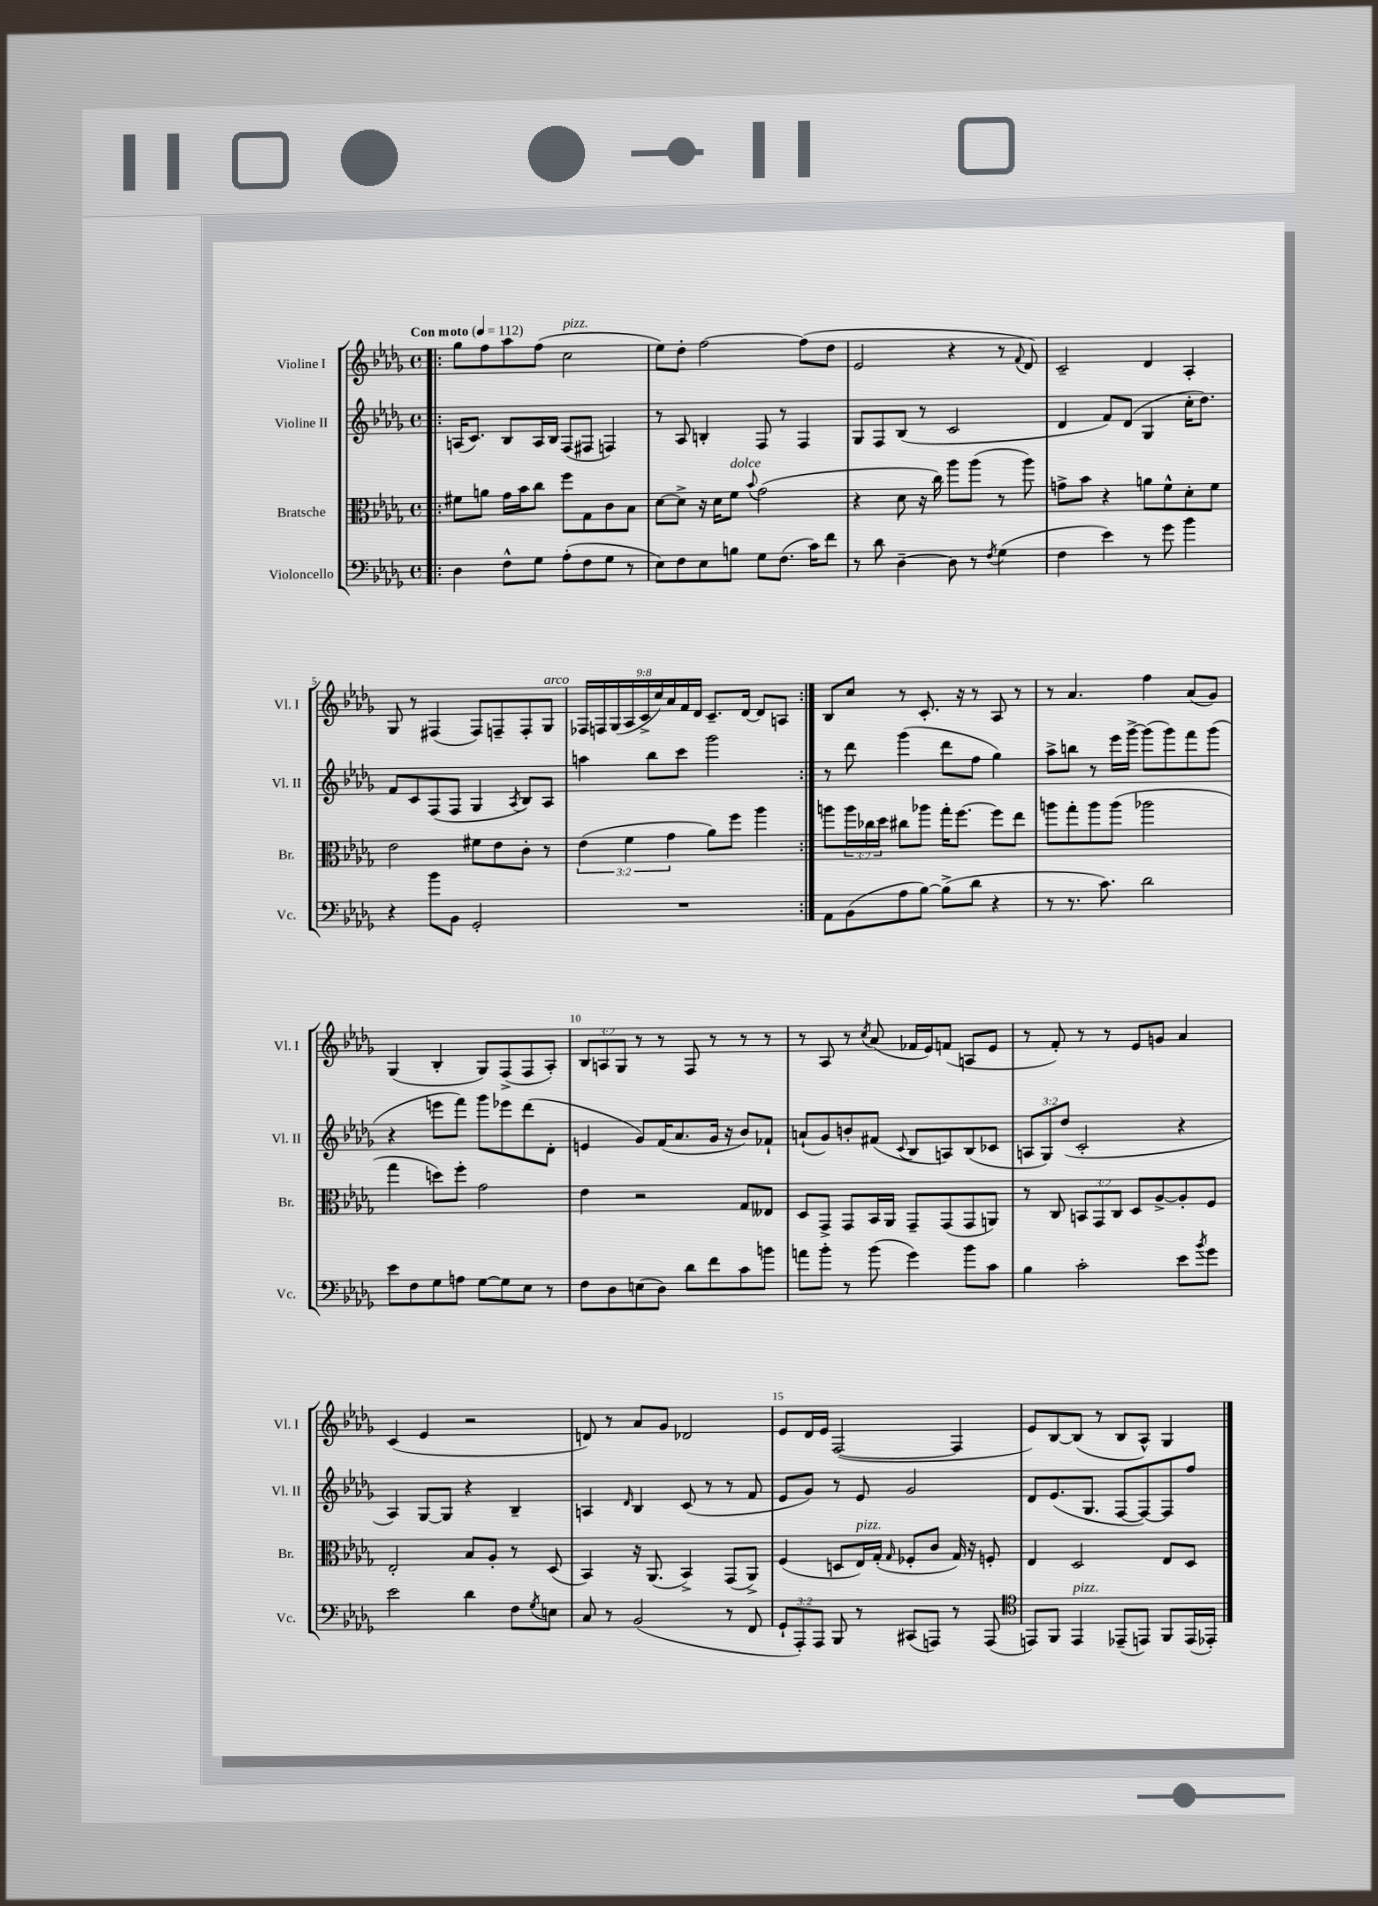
<<
\new StaffGroup <<
\new Staff = "s0" \with { instrumentName = "Violine I" shortInstrumentName = "Vl. I" } {
    \clef treble \key des \major \defaultTimeSignature \time 4/4 \override Staff.TupletNumber.text = #tuplet-number::calc-fraction-text \tempo "Con moto" 4 = 112
    \repeat volta 2 { \bar ".|:" ges''8 f''8 aes''8 f''8( c''2^\markup { \italic "pizz." } |
    ees''8) des''8-. f''2~ f''8( des''8 |
    ees'2 r4 r8 \appoggiatura { f'8 } des'8) |
    c'2-- des'4 aes4-. |
    ges8 r8 fis4( fis8) f8-- f8-. ges8^\markup { \italic "arco" } |
    \tuplet 9/8 { fes16 f16 ges16( aes16 c'16-> c''16) aes'16 f'16 des'16 } c'8.-- des'16~ des'8 a8 | }
    bes8 c''8 r8 c'8.-. r16 r8 aes8 r8 |
    r8 aes'4. f''4 aes'8( ges'8) |
    ges4( bes4-. ges8) f8->( f8 aes8-.) |
    \tuplet 3/2 { bes8 a8 ges8 } r8 r8 f8 r8 r8 r8 |
    r8 aes8 r8 \acciaccatura { c''8 } aes'8( fes'16 ees'16) f'8( a8 ees'8 |
    r8 f'8-.) r8 r8 ees'8 g'8 aes'4 |
    c'4( ees'4 r2 |
    d'8) r8 aes'8 ges'8 des'2 |
    ees'8 des'16 ees'16 f2~( f4 |
    ees'8) bes8~ bes8( r8 bes8 aes8-^) ges4 \bar "|." |
}
\new Staff = "s1" \with { instrumentName = "Violine II" shortInstrumentName = "Vl. II" } {
    \clef treble \key des \major \defaultTimeSignature \time 4/4 \override Staff.TupletNumber.text = #tuplet-number::calc-fraction-text
    \repeat volta 2 { \bar ".|:" a16( c'8.) bes8 a16 bes16 f8( fis8 f4) |
    r8 aes8 b4-. f8 r8 f4 |
    ges8 f8 bes8( r8 c'2 |
    des'4 f'8) des'8( ges4 c''16-. des''8.) |
    f'8 c'8 f8( f8 ges4 \acciaccatura { aes8 } bes8) aes8 |
    a''4 bes''8 c'''8 ges'''2 | }
    r8 des'''8 ges'''4( des'''8 f''8 ges''4) |
    aes''8-> b''8 r8 ees'''16 ges'''16~-> ges'''8( ges'''8) f'''8 ges'''8( |
    r4 e'''8 f'''8) ges'''8 ees'''8 des'''8( des'8-. |
    e'4 ges'8) f'16( aes'8. ges'16 r16 bes'8) fes'8-! |
    a'8-!( ges'8) b'8-. fis'8( \appoggiatura { c'8 } bes8 a8) bes8( ces'8 |
    \tuplet 3/2 { a8 ges8) des''8( } c'2-. r4 |
    aes4) ges8~ ges8 r4 bes4-- |
    a4 \grace { des'16 } bes4 c'8( r8 r8 f'8 |
    ees'8 ges'8) r8 ees'8 ges'2 |
    des'8 ees'8.( ges8. f8~ f8~) f8 f''8 \bar "|." |
}
\new Staff = "s2" \with { instrumentName = "Bratsche" shortInstrumentName = "Br." } {
    \clef alto \key des \major \defaultTimeSignature \time 4/4 \override Staff.TupletNumber.text = #tuplet-number::calc-fraction-text
    \repeat volta 2 { \bar ".|:" fis'8 a'8 ges'16 bes'16 c''8 f''8 ges8 c'8 bes8 |
    des'8~ des'8-> r16 des'16 f'8^\markup { \italic "dolce" } \appoggiatura { bes'8 } ges'2( |
    r4 des'8 r16 c''16) aes''8 aes''8( r8 aes''8) |
    g'8-> bes'8 r4 a'8 f'8-^ des'8-. f'8 |
    ees'2 fis'8 ees'8 c'8-. r8 |
    \tuplet 3/2 { ees'4( f'4 ges'4 } aes'8) f''8 aes''4 | }
    a''8 \tuplet 3/2 { a''16 ces''16 des''16 } cis''8 aes''8 ges''16-. f''8.~ f''8 ees''8 |
    a''8 ges''8-. a''8 a''8( aes''2 |
    ges''4 d''8) f''8-. ges'2 |
    ees'4 r2 ges8 eeses8 |
    des8 ges,8-> ges,8 bes,16 aes,16 ges,8-- ges,8( ges,8 a,8) |
    r8 c8 \tuplet 3/2 { b,8 ges,8 c8 } des8 aes8~-> aes8-. f8 |
    ees2-. bes8 aes8-. r8 des8( |
    bes,4) r16 aes,8.( bes,4->) ges,8( aes,8->) |
    f4( d8 ees16^\markup { \italic "pizz." }) ges16-.( \grace { ges16 } fes8-. c'8 ges16) r16 f8-. |
    ees4 des2 ees8 des8 \bar "|." |
}
\new Staff = "s3" \with { instrumentName = "Violoncello" shortInstrumentName = "Vc." } {
    \clef bass \key des \major \defaultTimeSignature \time 4/4 \override Staff.TupletNumber.text = #tuplet-number::calc-fraction-text
    \repeat volta 2 { \bar ".|:" des4 f8-^ ges8 aes8-.( f8 ges8 r8 |
    ees8) f8 ees8 b8 ges8 f8.( c'16) f'8 |
    r8 des'8 des4~-- des8 r8 \acciaccatura { f8 } ges4( |
    f4 ees'4) r8 ges'8 bes'4 |
    r4 bes'8 bes,8 ges,2-. |
    R1 | }
    aes,8 bes,8( aes8 bes8~) bes8->( des'8 r4 |
    r8 r8. c'8.) des'2 |
    ees'8 f8 ges8 a8 ges8~ ges8 ees8 r8 |
    f8 des8 e8( des8) des'8 f'8 c'8 b'8 |
    a'8 bes'8-. r8 bes'8( ges'4) bes'8 c'8 |
    bes4 c'2-. ees'8 \acciaccatura { bes'8 } ges'8 |
    ees'2 des'4 f8 \acciaccatura { ges8 } e8 |
    c8 r8 bes,2( r8 f,8 |
    \tuplet 3/2 { ges,8-! aes,,8-.) aes,,8 } bes,,8 r8 cis,8( a,,8) r8 a,,8( |
    \clef tenor e,8) f,8 e,4^\markup { \italic "pizz." } ees,8--( e,8) f,8 e,16( ees,16-.) \bar "|." |
}
>>
>>
\layout { \context { \Score \override BarNumber.break-visibility = ##(#f #t #t) barNumberVisibility = #(every-nth-bar-number-visible 5) } }
